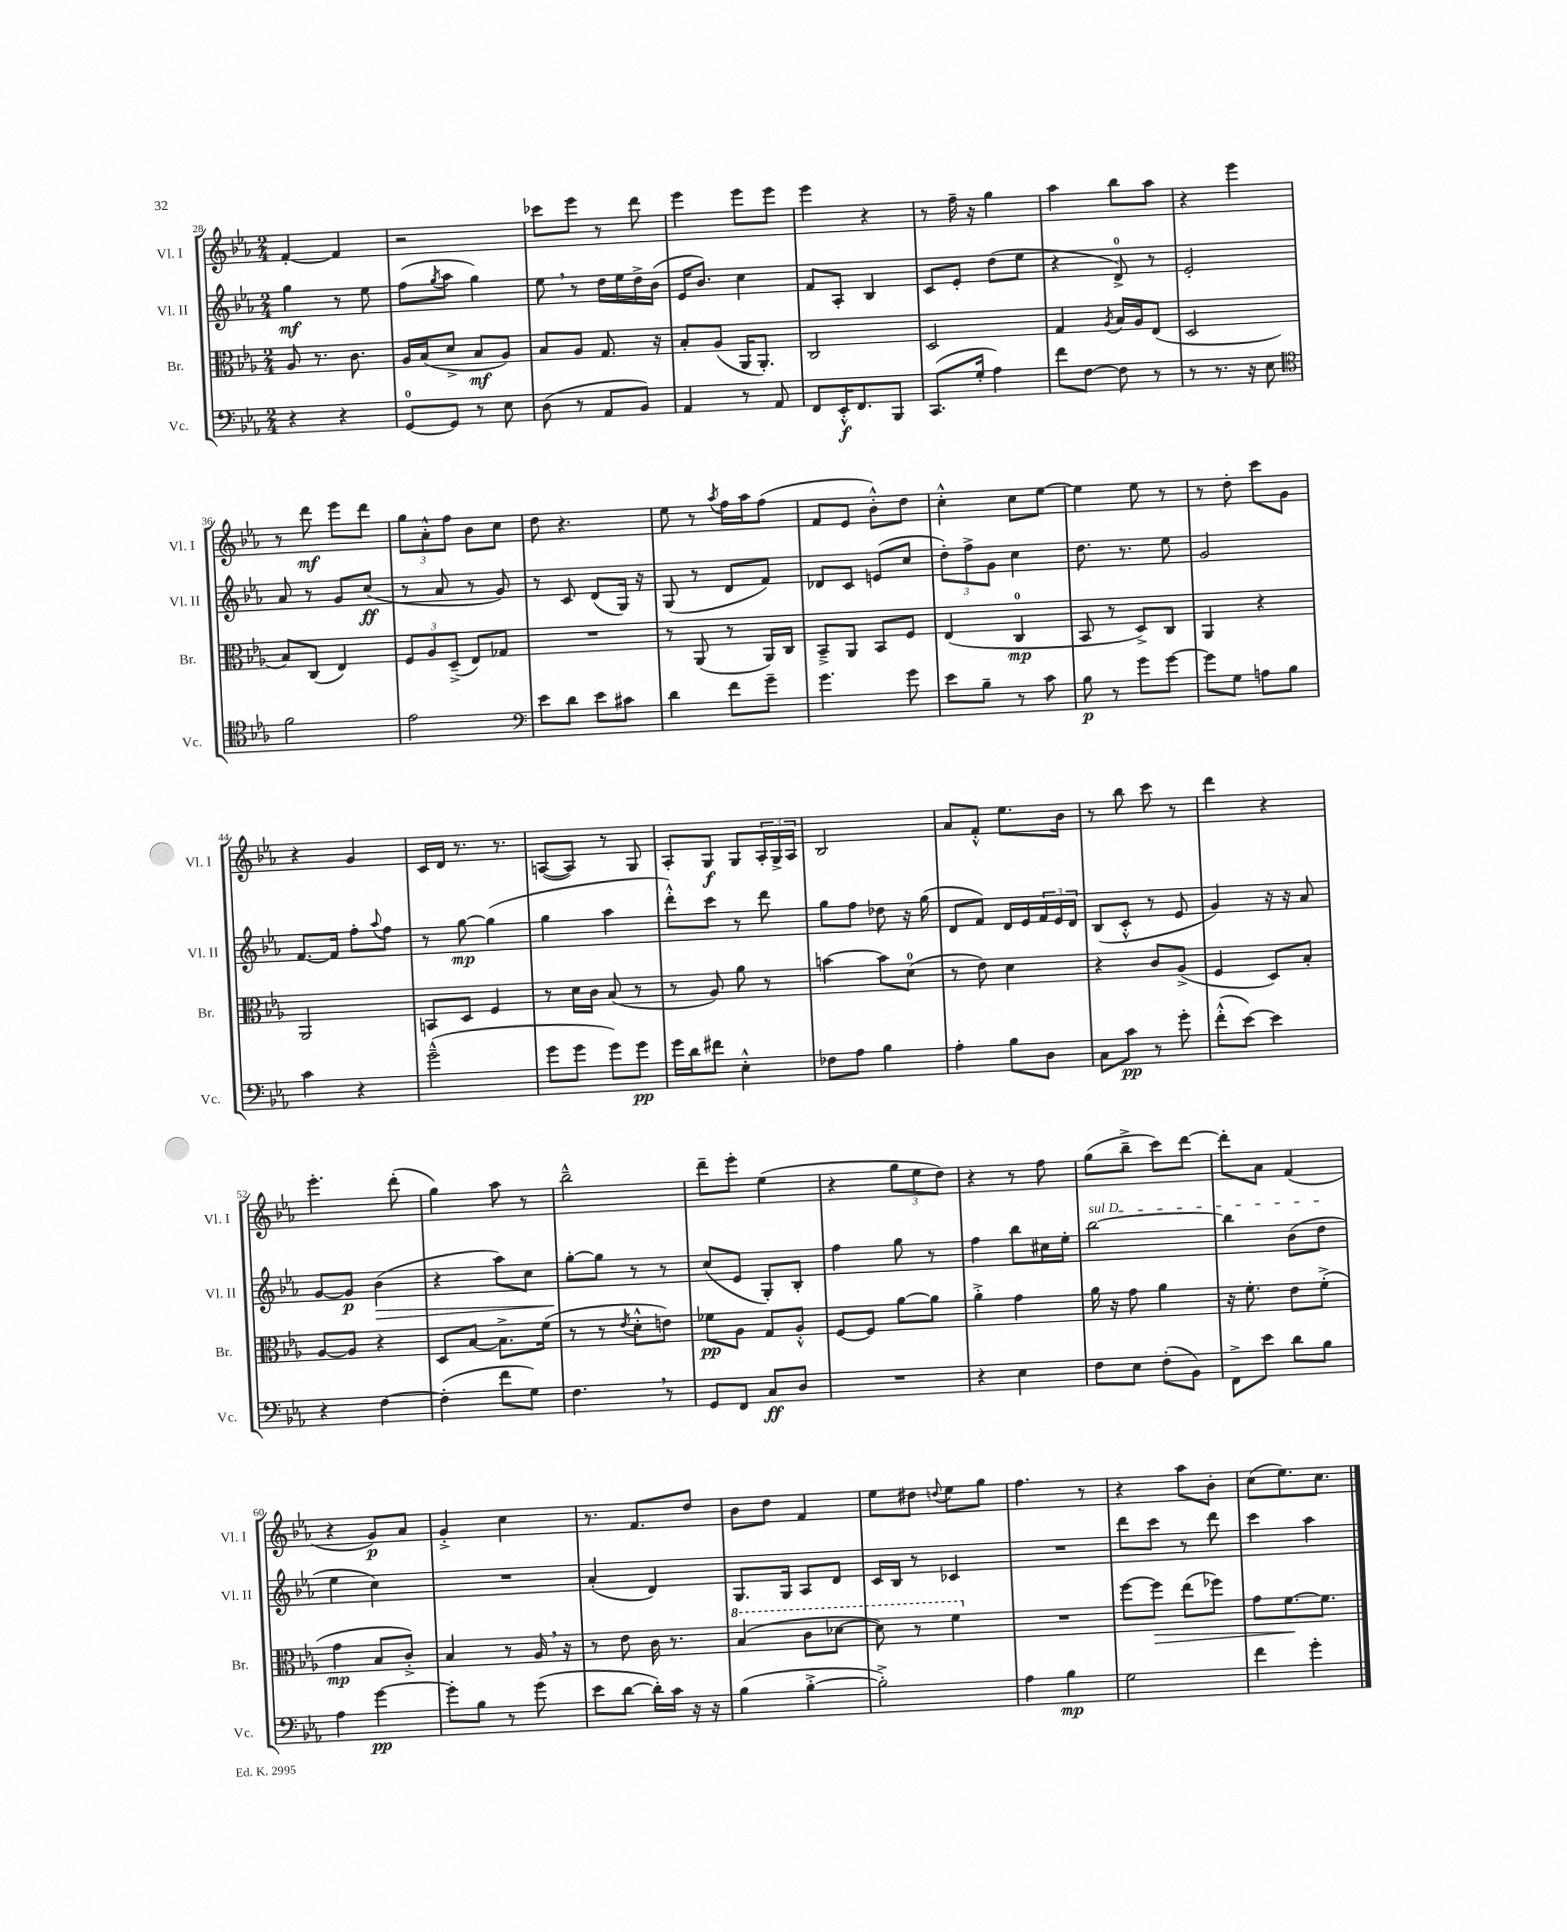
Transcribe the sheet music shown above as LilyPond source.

<<
\new StaffGroup <<
\new Staff = "s0" \with { instrumentName = "Vl. I" shortInstrumentName = "Vl. I" } {
    \clef treble \key ees \major \numericTimeSignature \time 2/4
    f'4~-. f'4 |
    r2 |
    ces'''8 ees'''8 r8 d'''8 |
    ees'''4 ees'''8 ees'''8 |
    ees'''4 r4 |
    r8 f''16-- r16 g''4 |
    aes''4 bes''8 aes''8 |
    r4 ees'''4 |
    r8 d'''8\mf ees'''8 d'''8 |
    \tuplet 3/2 { g''8 aes'8-.-^ f''8 } bes'8 c''8 |
    d''8 r4. |
    ees''8 r8 \acciaccatura { aes''8 } f''16 aes''16 f''8( |
    f'8 ees'8 bes'8-.-^) d''8 |
    c''4-.-^ c''8 ees''8~ |
    ees''4 ees''8 r8 |
    r8 d''8-. c'''8 g'8 |
    r4 g'4 |
    c'16 d'16 r8. r8. |
    a8~( a8) r8 g8 |
    aes8-. g8\f g8 \tuplet 3/2 { aes16-. g16-> aes16 } |
    bes2 |
    aes'8 f'8-.-^ ees''8. bes'16 |
    r8 bes''8 c'''8 r8 |
    d'''4 r4 |
    ees'''4.-. d'''8-.( |
    g''4) aes''8 r8 |
    bes''2---^ |
    d'''8-- ees'''8-. ees''4( |
    r4 \tuplet 3/2 { g''8 ees''8 d''8) } |
    r4 r8 f''8 |
    g''8( bes''8---> c'''8) d'''8~ |
    d'''8-. aes'8 f'4( |
    r4 g'8\p) aes'8 |
    g'4-.-> c''4 |
    r8. f'8. d''8 |
    bes'8 d''8 f'4 |
    ees''8 dis''8 \appoggiatura { d''8 } ees''8 g''8 |
    f''4. r8 |
    r4 aes''8 bes'8-. |
    c''8( ees''8.) c''8. \bar "|." |
}
\new Staff = "s1" \with { instrumentName = "Vl. II" shortInstrumentName = "Vl. II" } {
    \clef treble \key ees \major \numericTimeSignature \time 2/4
    g''4\mf r8 ees''8 |
    f''8( \acciaccatura { g''8 } aes''8 g''4) |
    ees''8 \breathe r8 d''16 ees''16 d''16-> bes'16( |
    ees'16 bes'8.) c''4 |
    f'8 aes8-. bes4 |
    c'8 ees'8-. d''8( ees''8 |
    r4 d'8-0->) r8 |
    ees'2-. |
    aes'8 r8 g'8 c''8\ff( |
    r8 aes'8 r8 g'8) |
    r8 c'8 d'8( g16) r16 |
    g8( r8 d'8 f'8) |
    des'8 c'8 e'8( c''8 |
    \tuplet 3/2 { d''8-.) f''8-> g'8 } c''4 |
    d''8. r8. ees''8 |
    g'2 |
    f'8.~ f'16 f''8-. \appoggiatura { aes''8 } f''8 |
    r8 g''8~\mp g''4( |
    g''4 aes''4 |
    d'''8-.-^) c'''8 r8 d'''8 |
    g''8 f''8 des''8 r16 g''16( |
    d'8 f'8) d'16 ees'16 \tuplet 3/2 { f'16 ees'16 d'16 } |
    bes8( c'8-.-^ r8 ees'8 |
    g'4) r16 r16 aes'8 |
    g'8~ g'8\p bes'4\>( |
    r4 aes''8) c''8 |
    g''8~-.\! g''8 r8 r8 |
    c''8( ees'8 g8-.) bes8-. |
    f''4 g''8 r8 |
    f''4 bes''8 cis''16 ees''16-. |
    \once \override TextSpanner.bound-details.left.text = \markup { \italic "sul D" } bes''2~\startTextSpan |
    bes''4 bes'8( d''8\stopTextSpan |
    ees''4 c''4) |
    R2 |
    aes'4-.( d'4) |
    g8. g16 aes8 d'8 |
    c'16 bes16 r8 ces'4 |
    R2 |
    d'''8 c'''8 r8 d'''8 |
    c'''4 aes''4 \bar "|." |
}
\new Staff = "s2" \with { instrumentName = "Br." shortInstrumentName = "Br." } {
    \clef alto \key ees \major \numericTimeSignature \time 2/4
    aes8 r8. c'8. |
    aes16 bes16( d'8-> bes8\mf aes8) |
    bes8 aes8 g8. r16 |
    bes8-. aes8( aes,16 aes,8.-.) |
    c2 |
    d2 |
    g4 \acciaccatura { aes8 } bes16 aes16 ees8( |
    d2 |
    bes8) c8( ees4) |
    \tuplet 3/2 { f8 aes8 d8--->( } ees8) ges8 |
    R2 |
    r8 aes,8( r8 aes,16) c16 |
    bes,8---> aes,8 bes,8 f8 |
    ees4( c4-0\mp |
    bes,8 r8 d8->) c8 |
    aes,4 r4 |
    aes,2 |
    b,8 d8 f4 |
    r8 d'16 c'16 bes8( r8 |
    r8 aes8) aes'8 r8 |
    b'4~ b'8 d'8-0( |
    r8 ees'8) d'4 |
    r4 c'8 aes8->( |
    f4 d8) bes8-. |
    aes8~ aes8 r4 |
    d8 bes8~ bes8.-> f'16( |
    r8 r8 \acciaccatura { ees'8 } d'8-.-^ e'8) |
    fes'8\pp aes8 g8 aes8-.-^ |
    f8~ f8 aes'8~ aes'8 |
    aes'4-.-> g'4 |
    aes'16 r16 g'8 aes'4 |
    r16 f'8.-. ees'8 f'8-.->( |
    g'4\mp bes8 c'8-.->) |
    bes4 r8 aes16 \breathe r16 |
    r8 ees'8 c'16 r8. |
    \ottava #1 bes'4( c''8 des''8~ |
    des''8) r8 f''4 \ottava #0 |
    R2 |
    f''8~ f''8\> ees''8( fes''8) |
    g'8 f'8.~\! f'8. \bar "|." |
}
\new Staff = "s3" \with { instrumentName = "Vc." shortInstrumentName = "Vc." } {
    \clef bass \key ees \major \numericTimeSignature \time 2/4
    r4 r4 |
    g,8-0~ g,8 r8 ees8 |
    d8( r8 aes,8 bes,8) |
    aes,4 r8 aes,8 |
    f,8 ees,16-.-^\f f,8. bes,,8 |
    c,8.( g16-. aes4) |
    f'8 f8~ f8 r8 |
    r8 r8. r16 ees8 |
    \clef tenor f'2 |
    ees'2 |
    \clef bass ees'8 d'8 ees'8 cis'8 |
    d'4 f'8 g'8-- |
    g'4. g'8 |
    ees'8 bes8-- r8 c'8 |
    bes8\p r8 g'8 g'8~ |
    g'8 g8 a8 bes8 |
    c'4 r4 |
    g'2---^( |
    g'8 g'8 g'8) g'8\pp |
    g'16 d'16 fis'8 ees4-.-^ |
    fes8 aes8 bes4 |
    aes4-. bes8 d8 |
    c8 c'8\pp r8 g'8-. |
    f'8-.-^( ees'8~) ees'4 |
    r4 f4~ |
    f4-.( f'8 g8) |
    f4. \breathe r8 |
    g,8 f,8 c8\ff d8 |
    R2 |
    r4 ees4 |
    f8 ees8 f8-.( bes,8) |
    f,8-> ees'8 d'8 bes8 |
    aes4 g'4~\pp |
    g'8-. bes8 r8 g'8( |
    ees'8 d'8~ d'16-.) c'16 r16 r16 |
    bes4( bes4~-.-> |
    bes2-.->) |
    aes4 bes4\mp |
    g2 |
    f'4 g'4-. \bar "|." |
}
>>
>>
\layout { \context { \Score currentBarNumber = #28 } }
